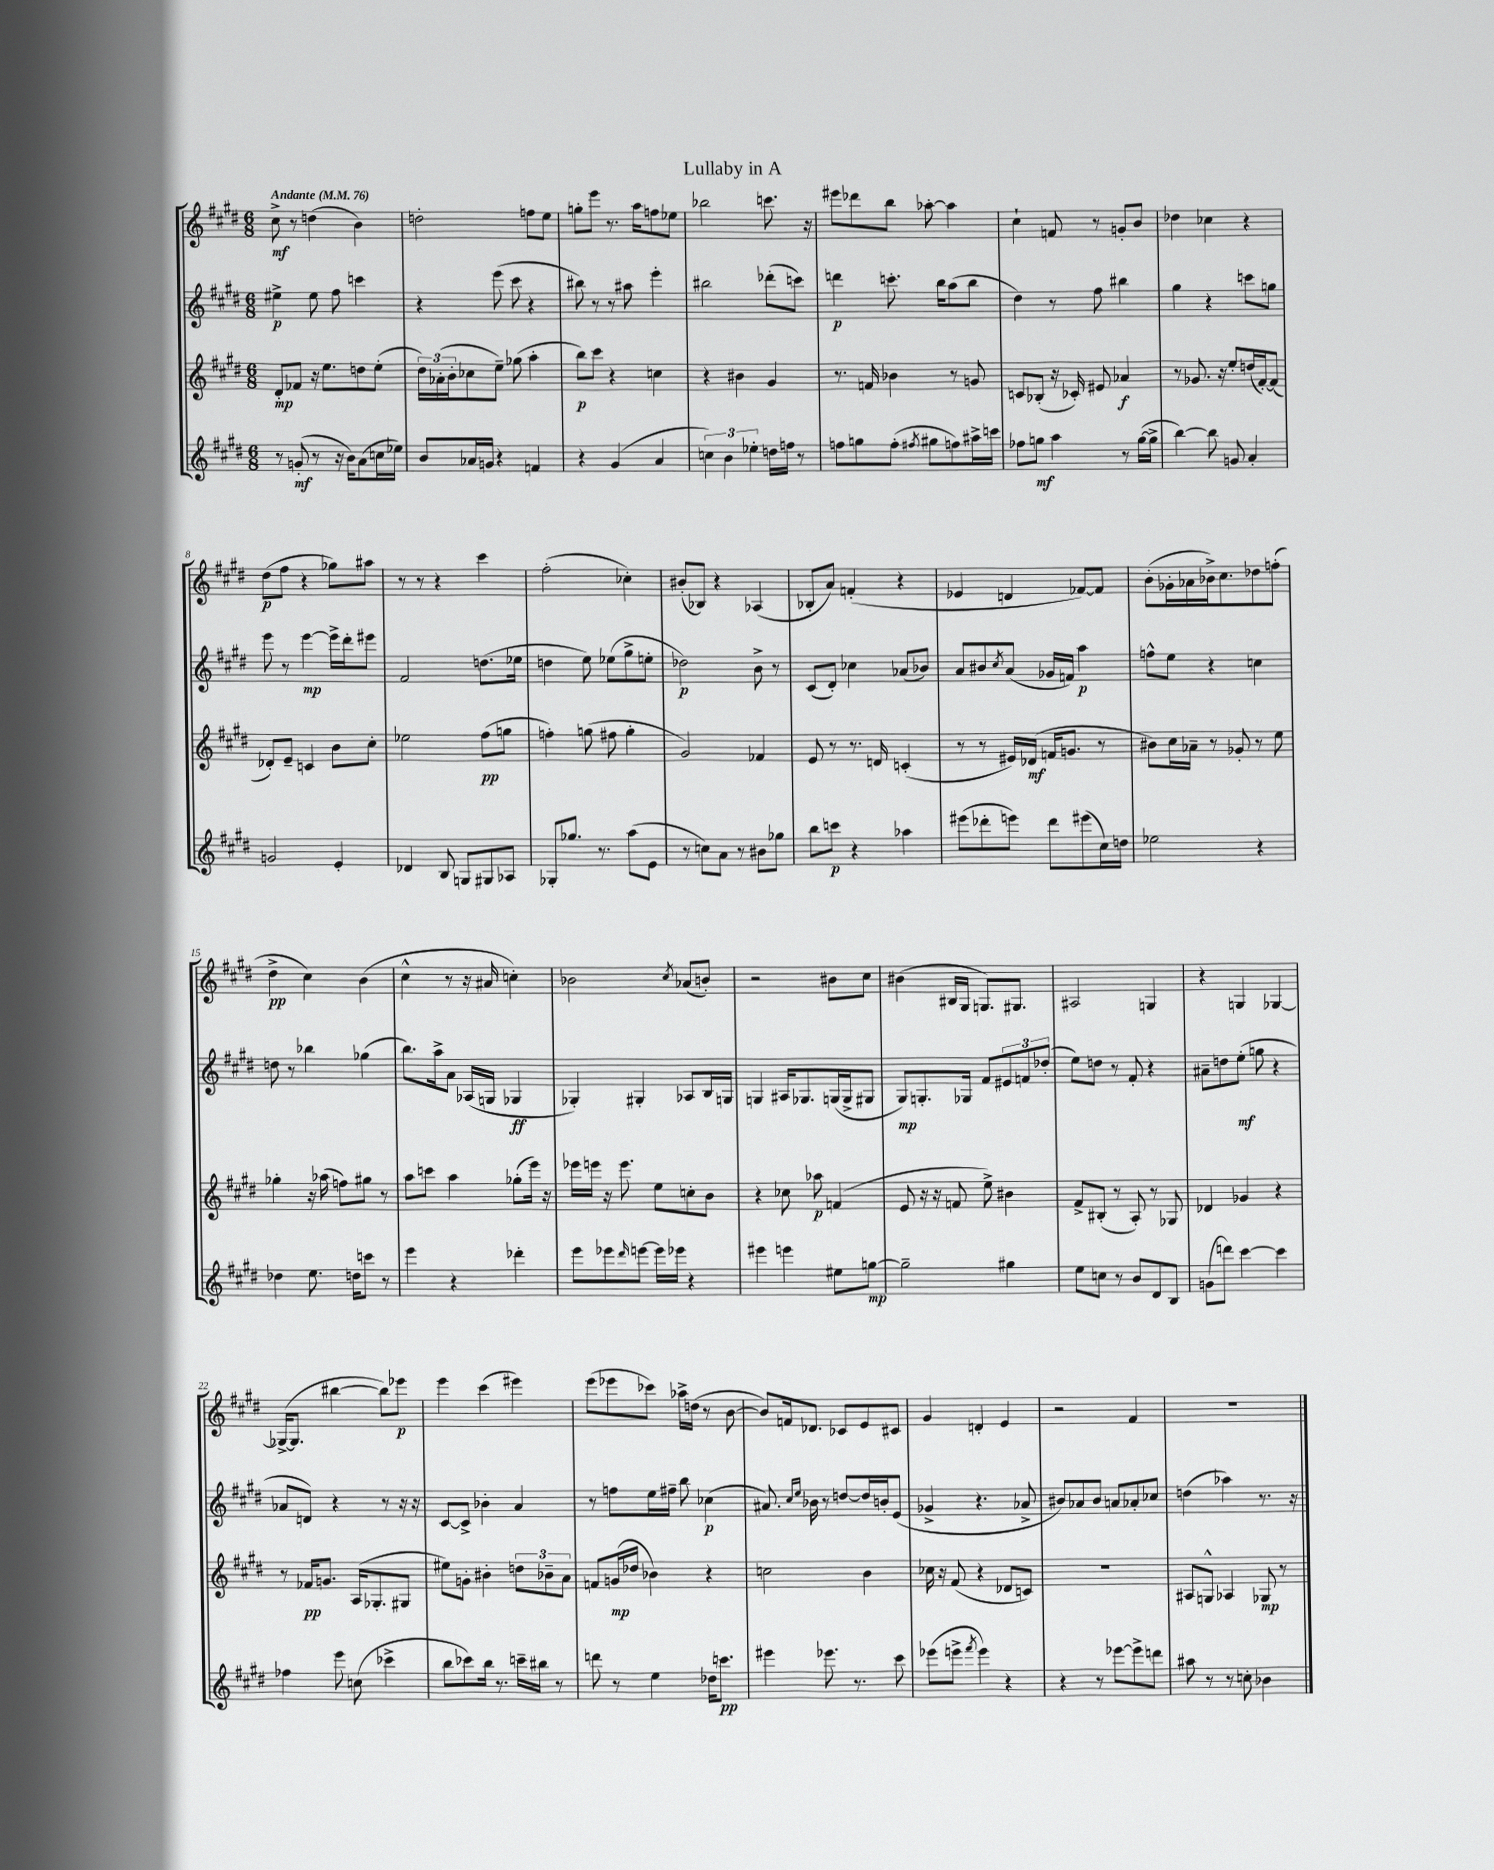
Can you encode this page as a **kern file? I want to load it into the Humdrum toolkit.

**kern	**dynam	**kern	**dynam	**kern	**dynam	**kern	**dynam
*part4	*part4	*part3	*part3	*part2	*part2	*part1	*part1
*staff4	*staff4	*staff3	*staff3	*staff2	*staff2	*staff1	*staff1
*clefG2	*	*clefG2	*	*clefG2	*	*clefG2	*
*k[f#c#g#d#]	*	*k[f#c#g#d#]	*	*k[f#c#g#d#]	*	*k[f#c#g#d#]	*
*M6/8	*	*M6/8	*	*M6/8	*	*M6/8	*
*MM76	*	*MM76	*	*MM76	*	*MM76	*
=1	=1	=1	=1	=1	=1	=1	=1
!	!	!	!	!	!	!LO:TX:a:B:t=Andante	!
8r	.	8d#'/L	mp	4ee#X^\	p	8cc#^\	mf
(8gn'/	mf	8f-X/J	.	.	.	8r	.
8r	.	16r	.	8ee#\	.	(4ddn\	.
.	.	8.ee\L	.	.	.	.	.
16r	.	.	.	8ff#\	.	.	.
16b\KL)	.	.	.	.	.	.	.
(8a\	.	8ddn\	.	4cccn\	.	4b\)	.
16ccn\L	.	(8ee'\J	.	.	.	.	.
16ee-X\JJ)	.	.	.	.	.	.	.
=2	=2	=2	=2	=2	=2	=2	=2
8b/L	.	24dd#\LL)	.	4r	.	2ddn'\	.
.	.	(24a-X'\	.	.	.	.	.
.	.	24b'\J	.	.	.	.	.
16a-X/L	.	8cc-X\	.	.	.	.	.
16gn/JJ	.	.	.	.	.	.	.
4r	.	8ee~\J)	.	(8eee\	.	.	.
.	.	(8gg-X\	.	8ccc#\	.	.	.
4fn/	.	4aa'\	.	4r	.	8ffn\L	.
.	.	.	.	.	.	8ee\J	.
=3	=3	=3	=3	=3	=3	=3	=3
4r	.	8bb\L)	p	8bb#X\)	.	8ggn'\L	.
.	.	8ccc#\J	.	8r	.	8eee\J	.
(4g#/	.	4r	.	8r	.	8.r	.
.	.	.	.	8aa#X\	.	.	.
.	.	.	.	.	.	16aa\KL	.
4a/	.	4ccn\	.	4eee'\	.	8ffn\	.
.	.	.	.	.	.	8ee-X\J	.
=4	=4	=4	=4	=4	=4	=4	=4
6ccn\)	.	4r	.	2bb#X\	.	2bb-X\	.
6b\	.	.	.	.	.	.	.
.	.	4b#X\	.	.	.	.	.
6ee-X'\	.	.	.	.	.	.	.
16ddn\LL	.	4g#/	.	(8ddd-X'\L	.	8.cccn\	.
16ffn\JJ	.	.	.	.	.	.	.
8r	.	.	.	8cccn\J)	.	.	.
.	.	.	.	.	.	16r	.
=5	=5	=5	=5	=5	=5	=5	=5
8ffn\L	.	8.r	.	4dddn\	p	8eee#X\L	.
8ggn\	.	.	.	.	.	8ddd-X\	.
.	.	16fn/	.	.	.	.	.
(8ff'\J	.	4b-X\	.	8.cccn'\	.	8bb\J	.
8qff#X/	.	.	.	.	.	.	.
8gg#X\L	.	.	.	.	.	[8aa-X'\	.
.	.	.	.	16bb\KL	.	.	.
8ffn\)	.	8r	.	(8aa\	.	4aa-\]	.
16aa#X^\L	.	8gn/	.	8bb\J	.	.	.
16cccn\JJ	.	.	.	.	.	.	.
=6	=6	=6	=6	=6	=6	=6	=6
8ff-X\L	.	8cn/L	.	4dd#\)	.	4cc#`\	.
8ggn\J	mf	(8B-X'/J	.	.	.	.	.
4aa\	.	16r	.	8r	.	8fn/	.
.	.	16c-X'/)	.	.	.	.	.
.	.	8e#X/	.	8ff#\	.	8r	.
8r	.	4a-X/	f	4bb#X\	.	8gn'/L	.
([16gg\LL	.	.	.	.	.	8b/J	.
16gg^\JJ]	.	.	.	.	.	.	.
=7	=7	=7	=7	=7	=7	=7	=7
[4bb\)	.	8r	.	4gg#\	.	4dd-X\	.
.	.	8.g-X/	.	.	.	.	.
8bb\]	.	.	.	4r	.	4cc-X\	.
.	.	16r	.	.	.	.	.
8gn/	.	8ee'/L	.	.	.	.	.
4a'/	.	(16ddn/L	.	8cccn\L	.	4r	.
.	.	[16f#'/J)	.	.	.	.	.
.	.	(8f#/J]	.	8ggn\J	.	.	.
!!LO:LB:g=z
=8	=8	=8	=8	=8	=8	=8	=8
2gn/	.	8d-X'/L)	.	8eee\	.	(8dd#\L	p
.	.	8e~/J	.	8r	.	8ff#\J	.
.	.	4cn/	.	[4eee\	mp	4r	.
4e'/	.	8b\L	.	16eee^\LL]	.	8gg-X\L)	.
.	.	.	.	16ddd#'\J	.	.	.
.	.	8cc#'\J	.	8eee#X\J	.	8aa#X\J	.
=9	=9	=9	=9	=9	=9	=9	=9
4d-X/	.	2ee-X\	.	2f#/	.	8r	.
.	.	.	.	.	.	8r	.
8B/	.	.	.	.	.	4r	.
8Gn/L	.	.	.	.	.	.	.
8G#X/	.	(8ff#\L	pp	(8.ddn\L	.	4ccc#\	.
8A-X/J	.	8ggn\J	.	.	.	.	.
.	.	.	.	16ee-X\Jk	.	.	.
=10	=10	=10	=10	=10	=10	=10	=10
8G-X'/L	.	4ffn'\)	.	4ddn\	.	(2ff#'\	.
8.gg-X/J	.	.	.	.	.	.	.
.	.	(8ggn\	.	8ee\)	.	.	.
8.r	.	.	.	.	.	.	.
.	.	8ff#X\	.	(8ee-X\L	.	.	.
(8aa\L	.	4gg'\	.	8gg#^\	.	4cc-X'\)	.
8e\J	.	.	.	8een'\J	.	.	.
=11	=11	=11	=11	=11	=11	=11	=11
8r	.	2g#/)	.	2dd-X\)	p	(8b#X'/L	.
8ccn\L)	.	.	.	.	.	8B-X/J)	.
8a\J	.	.	.	.	.	4r	.
8r	.	.	.	.	.	.	.
8b#X\L	.	4f-X/	.	8b^\	.	(4A-X/	.
8gg-X\J	.	.	.	8r	.	.	.
=12	=12	=12	=12	=12	=12	=12	=12
8bb\L	.	8e/	.	(8c#/L	.	8B-X'/L	.
8cccn\J	p	8r	.	8d#'/J)	.	8a/J)	.
4r	.	8.r	.	4cc-X\	.	(4fn'/	.
.	.	16dn/	.	.	.	.	.
4aa-X\	.	(4cn'/	.	(8a-X/L	.	4r	.
.	.	.	.	8b-X/J)	.	.	.
=13	=13	=13	=13	=13	=13	=13	=13
(8eee#X\L	.	8r	.	8a/L	.	4e-X/	.
8ddd-X'\	.	8r	.	8b#X/	.	.	.
.	.	.	.	8qcc#/	.	.	.
8eeen\J)	.	16e#X/LL)	.	(8a/J	.	4dn/	.
.	.	(16d-X/JJ	mf	.	.	.	.
8ddd-\L	.	16fn/KL	.	16g-X/LL	.	.	.
.	.	8.gn/J	.	16fn/JJ)	.	.	.
(8eee#X\	.	.	.	4aa\	p	[8f-X/L)	.
16cc#\L)	.	8r	.	.	.	8f-/J]	.
16ddn\JJ	.	.	.	.	.	.	.
=14	=14	=14	=14	=14	=14	=14	=14
2ee-X\	.	8b#X\L)	.	8ffn^^\L	.	(8b'\L	.
.	.	16cc#\L	.	8ee\J	.	16g-X'\L	.
.	.	16a-X~\JJ	.	.	.	16a-X\	.
.	.	8r	.	4r	.	16b-X^\J)	.
.	.	.	.	.	.	8.cc#\	.
.	.	8g-X'/	.	.	.	.	.
4r	.	8r	.	4ccn\	.	8dd-X\	.
.	.	8ee\	.	.	.	(8ffn'\J	.
!!LO:LB:g=z
=15	=15	=15	=15	=15	=15	=15	=15
4dd-X\	.	4gg-X'\	.	8ddn\	.	4dd#^\	pp
.	.	.	.	8r	.	.	.
8.ee\	.	16r	.	4bb-X\	.	4cc#\)	.
.	.	(16aa-X\	.	.	.	.	.
.	.	8ffn\L)	.	.	.	.	.
16ddn\KL	.	.	.	.	.	.	.
8cccn\J	.	8gg#X\J	.	(4gg-X\	.	(4b\	.
8r	.	8r	.	.	.	.	.
=16	=16	=16	=16	=16	=16	=16	=16
4eee\	.	8aa\L	.	8.bb\L)	.	4cc#^^\	.
.	.	8cccn\J	.	.	.	.	.
.	.	.	.	16aa^\k	.	.	.
4r	.	4aa\	.	8a\J	.	8r	.
.	.	.	.	(16A-X/LL	.	16r	.
.	.	.	.	16Gn/JJ	.	16a#X/	.
4ddd-X'\	.	(8gg-X'\L	.	4G-X/	ff	4ccn'\)	.
.	.	16eee\Jk)	.	.	.	.	.
.	.	16r	.	.	.	.	.
=17	=17	=17	=17	=17	=17	=17	=17
8eee\L	.	16eee-X\LL	.	4G-X'/)	.	2b-X\	.
.	.	16eeen\JJ	.	.	.	.	.
8eee-X\	.	16r	.	.	.	.	.
.	.	8.eee\	.	.	.	.	.
16qqddd#/	.	.	.	.	.	.	.
[8eeen\J	.	.	.	4G#X'/	.	.	.
16eee\LL]	.	8ee\L	.	.	.	.	.
16eee-X\JJ	.	.	.	.	.	.	.
.	.	.	.	.	.	8qcc#/	.
4r	.	8ccn'\	.	8A-X/L	.	(8a-X/L	.
.	.	8b\J	.	16B/L	.	8bn'/J)	.
.	.	.	.	16Gn/JJ	.	.	.
=18	=18	=18	=18	=18	=18	=18	=18
4eee#X\	.	4r	.	4Gn/	.	2r	.
4eeen\	.	8cc-X\	.	16A#X/KL	.	.	.
.	.	.	.	8.G-X/	.	.	.
.	.	8aa-X\	p	.	.	.	.
8ee#X\L	.	(4fn/	.	(16Gn/L	.	8b#X\L	.
.	.	.	.	16G^/J	.	.	.
[8ggn\J	mp	.	.	8G#X/J	.	8cc#\J	.
=19	=19	=19	=19	=19	=19	=19	=19
2gg~\]	.	8e/	.	8G#/L)	mp	(4b#X\	.
.	.	16r	.	8.Gn'/	.	.	.
.	.	16r	.	.	.	.	.
.	.	8fn/	.	.	.	16B#X/LL	.
.	.	.	.	16G-X/Jk	.	16G#/JJ	.
.	.	8ee^\)	.	8f#/L	.	8.Gn/L)	.
4gg#X\	.	4b#X\	.	12e#X/	.	.	.
.	.	.	.	.	.	8.G#X/J	.
.	.	.	.	12fn/	.	.	.
.	.	.	.	(12dd-X'/J	.	.	.
=20	=20	=20	=20	=20	=20	=20	=20
8ee\L	.	8f#^/L	.	8ee\L)	.	2A#X/	.
8ccn\J	.	(8B#X'/J	.	8ddn\J	.	.	.
8r	.	8r	.	8r	.	.	.
8b/L	.	8A'/)	.	8f#'/	.	.	.
8d#/	.	8r	.	4r	.	4Gn/	.
8B/J	.	8G-X/	.	.	.	.	.
=21	=21	=21	=21	=21	=21	=21	=21
(8gn\L	.	4d-X/	.	8a#X~\L	.	4r	.
8dddn\J)	.	.	.	8ddn\	.	.	.
[4ccc#\	.	4g-X/	.	(8ee'\J	mf	4Gn/	.
.	.	.	.	8ggn\	.	.	.
4ccc#\]	.	4r	.	4r	.	[4G-X/	.
!!LO:LB:g=z
=22	=22	=22	=22	=22	=22	=22	=22
4ff-X\	.	8r	.	8a-X/L	.	(16G-X^/KL_	.
.	.	.	.	.	.	8.G-/J]	.
.	.	16f-X/KL	pp	8dn/J)	.	.	.
.	.	8.gn/J	.	.	.	.	.
8eee\	.	.	.	4r	.	[4bb#X\	.
(8ccn\	.	(16A/KL	.	.	.	.	.
.	.	8.G-X'/	.	.	.	.	.
4ccc-X^\	.	.	.	8r	.	8bb#\L])	.
.	.	8G#X/J	.	16r	.	8eee-X\J	p
.	.	.	.	16r	.	.	.
=23	=23	=23	=23	=23	=23	=23	=23
8bb\L	.	8ee#X\L)	.	[8c#/L	.	4eee\	.
8ccc-X\)	.	8gn'\J	.	8c#^/J]	.	.	.
16bb\Jk	.	4b#X'\	.	4b-X'\	.	(4ccc#\	.
8.r	.	.	.	.	.	.	.
16cccn~\LL	.	12ddn\L	.	4a/	.	4eee#X\)	.
16bb#X\JJ	.	.	.	.	.	.	.
.	.	12b-X~\	.	.	.	.	.
8r	.	.	.	.	.	.	.
.	.	12a\J	.	.	.	.	.
=24	=24	=24	=24	=24	=24	=24	=24
8dddn\	.	8fn/L	.	8r	.	(8eee\L	.
8r	.	(16gn/L	mp	8ffn\L	.	8eee-X\	.
.	.	16dd-X/JJ	.	.	.	.	.
4ee\	.	4b-X\)	.	16ee\L	.	8ccc-X\J)	.
.	.	.	.	16ff#X~\JJ	.	.	.
.	.	.	.	8bb\	.	16aa-X^\LL	.
.	.	.	.	.	.	(16ddn\JJ	.
16dd-X\KL	.	4r	.	(4cc-X\	p	8r	.
8.cccn\J	pp	.	.	.	.	.	.
.	.	.	.	.	.	[8b\	.
=25	=25	=25	=25	=25	=25	=25	=25
4eee#X\	.	2ccn\	.	8.a#X/)	.	8b/L])	.
.	.	.	.	.	.	16fn/k	.
.	.	.	.	16qqcc#/LL	.	.	.
.	.	.	.	16qqee/JJ	.	.	.
.	.	.	.	16b-X\	.	8.d-X/J	.
8.eee-X\	.	.	.	8r	.	.	.
.	.	.	.	[8ddn/L	.	8c-X/L	.
8.r	.	.	.	.	.	.	.
.	.	4b\	.	16dd/L]	.	8e/	.
.	.	.	.	16bn'/J	.	.	.
8ccc#\	.	.	.	(8e/J	.	8c#X/J	.
=26	=26	=26	=26	=26	=26	=26	=26
(8eee-X\L	.	16cc-X\	.	4g-X^/	.	4g#/	.
.	.	16r	.	.	.	.	.
8eeen^\J	.	(8f#/	.	.	.	.	.
8qfff#/	.	.	.	.	.	.	.
4eee\)	.	4r	.	4.r	.	4dn'/	.
4r	.	8d-X/L	.	.	.	4e/	.
.	.	8cn/J)	.	8a-X^/	.	.	.
=27	=27	=27	=27	=27	=27	=27	=27
4r	.	2.r	.	8b#X/L)	.	2r	.
.	.	.	.	8a-X/	.	.	.
8r	.	.	.	8b#/J	.	.	.
[8eee-X\L	.	.	.	8an/L	.	.	.
8eee-^\]	.	.	.	8a-X'/	.	4f#/	.
8dddn\J	.	.	.	8cc-X/J	.	.	.
=28	=28	=28	=28	=28	=28	=28	=28
8aa#X\	.	8A#X/L	.	(4ddn\	.	2.r	.
8r	.	8Gn^^/J	.	.	.	.	.
8r	.	4A-X/	.	4aa-X\)	.	.	.
8ccn'\	.	.	.	.	.	.	.
4b-X\	.	8G-X/	mp	8.r	.	.	.
.	.	8r	.	.	.	.	.
.	.	.	.	16r	.	.	.
==	==	==	==	==	==	==	==
*-	*-	*-	*-	*-	*-	*-	*-
